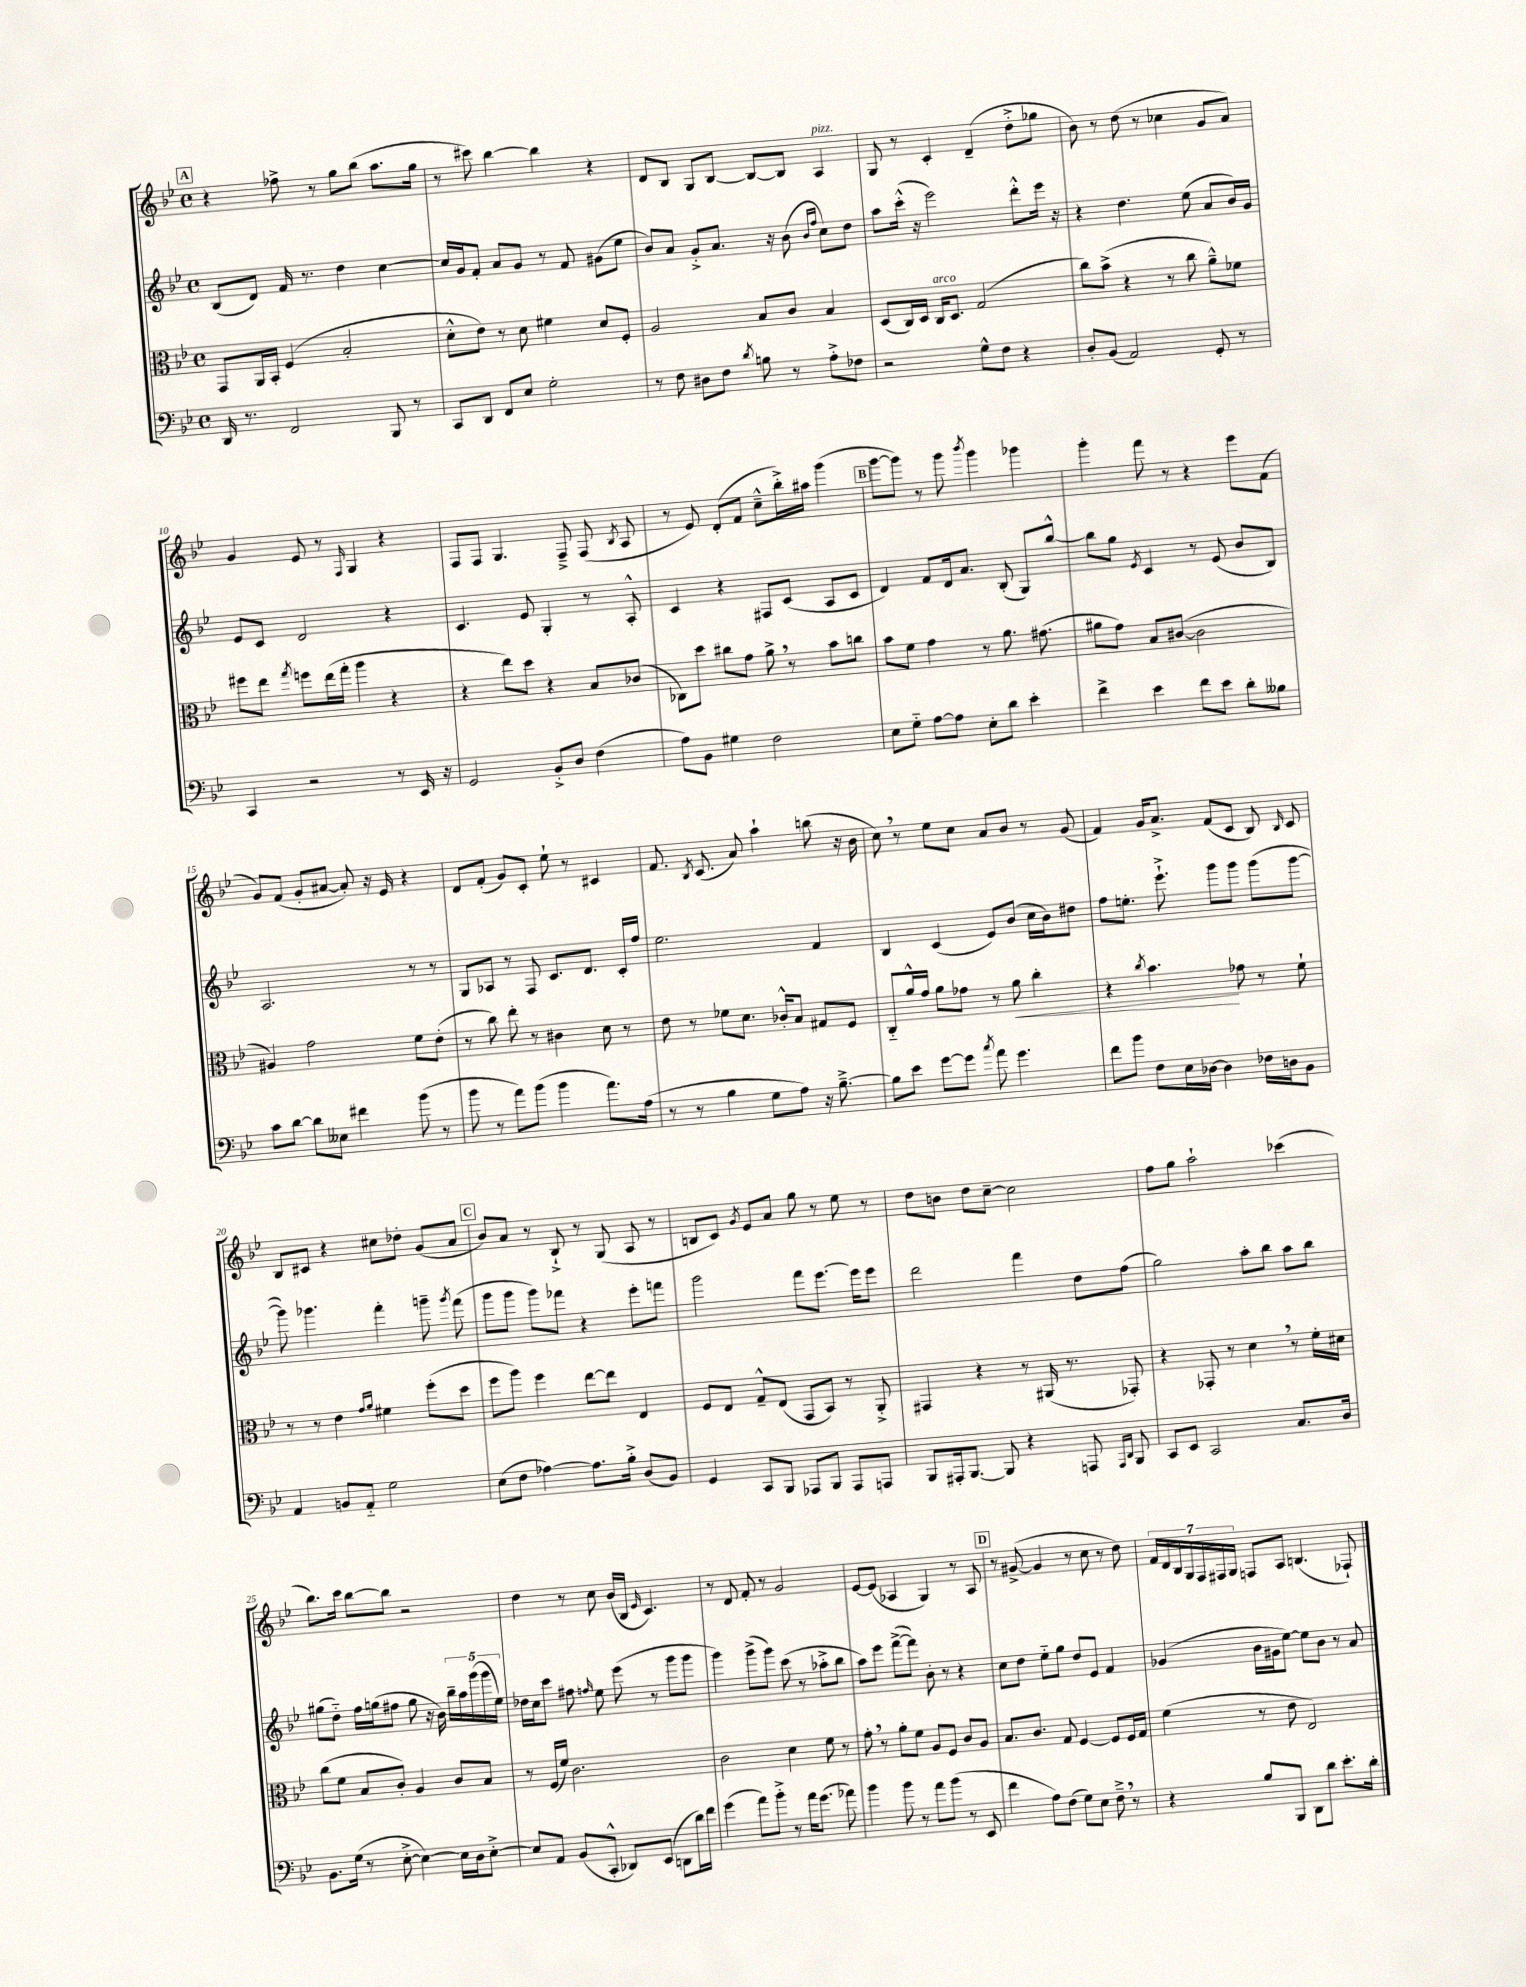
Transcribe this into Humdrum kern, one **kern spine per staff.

**kern	**kern	**kern	**kern
*staff4	*staff3	*staff2	*staff1
*clefF4	*clefC3	*clefG2	*clefG2
*k[b-e-]	*k[b-e-]	*k[b-e-]	*k[b-e-]
*M4/4	*M4/4	*M4/4	*M4/4
*met(c)	*met(c)	*met(c)	*met(c)
16DD	8GG	(8B-	4r
8.r	.	.	.
.	16AA	8d)	.
.	16BB-'	.	.
2FF	(4F	16f	8ff-^
.	.	8.r	.
.	.	.	8r
.	2B-'	4dd	8gg
.	.	.	(8bb-
8BBB-	.	[4cc	8.aa
8r	.	.	.
.	.	.	16gg
=	=	=	=
8CC	8d'^^	16cc]	8r
.	.	16g	.
8DD	8e-)	8f'	8ccc#)
8FF	8r	8a	[4bb-
8E-	8d	8g	.
2G'	4f#	8r	4bb-]
.	.	8f	.
.	8d	(8g#	4r
.	8F'	8ee-	.
=	=	=	=
8r	2A	8b-)	8d
8F	.	8a	8B-
8D#	.	8g'^	8G
8F	.	8.a	[8B-
8qd	.	.	.
8B	8B-	.	8B-_
.	.	16r	.
8r	8c	(8b-	8B-]
.	.	16qqb-	.
.	.	16qqff	.
8A'^	4B-	8cc)	4A
8F-	.	8dd	.
=	=	=	=
2r	(8D	8aa	8G
.	16C)	(16ccc'^^	8r
.	16D	16r	.
.	16C	2eee-)	4c'
.	8.D	.	.
8G^^	(2G	.	(4d~
8F	.	.	.
4r	.	8ddd'^^	8dd'^
.	.	16eee-	8gg-
.	.	16r	.
=	=	=	=
8D'	8cc)	4r	8b-)
(8BB-	(8b-^	.	8r
2AA)	4r	4.dd	(8dd
.	.	.	8r
.	8r	.	4cc-
.	8cc	(8ee-	.
8GG'	8a~^^)	8a	8g
8r	8f-	16b-)	8a)
.	.	16g	.
=	=	=	=
4CC	8ff#	8e-	4g
.	8ee-	8c	.
.	8qgg	.	.
2r	8ff	2d	8e-
.	(16ee-	.	8r
.	16gg'	.	.
.	.	.	16qqF
.	4aa	.	4G
8r	4r	4r	4r
16EE-	.	.	.
16r	.	.	.
=	=	=	=
2GG	4r	4.c	8F
.	.	.	8F
.	8ee-)	.	4.G
.	8dd	8e-	.
8BB-'^	4r	4G'	.
8D	.	.	8F~^
(4F	8B-	8r	(8F
.	.	.	8qB-
.	(8c-	8A'^^	8A
=	=	=	=
8A)	8C-)	4c	8r
8BB-	8dd	.	8e-)
4G#	8cc#	4r	(8d'
.	8g	.	8f
2F	8a^	8F#	8cc~^^
.	8r	(8c	16bb-'^)
.	.	.	16aa#
.	8b-	8A	(4ggg
.	8cc	8c	.
=	=	=	=
8E-	8b-	4d)	[8ggg
8G'~	8f	.	8ggg])
[8A	4g	8f	8r
8A]	.	16d	8ggg
.	.	8.a	.
.	.	.	8qbbb-
8E-'	8r	.	4ggg
8d	8.a	(8B-'	.
4e-'	.	8G)	4ggg-
.	(8.g#	.	.
.	.	[8bb-^^	.
=	=	=	=
4f^	8a#	8bb-]	4ggg'
.	8g)	8gg	.
.	.	8qe-	.
4e-	8B-	4c	8fff
.	([8c#	.	8r
8f	2c#]	8r	4r
8e-	.	(8e-	.
8d'	.	8b-	8eee-
8B--	.	8B-)	(8f
=	=	=	=
8c	4A#)	2.A	8g)
[8d	.	.	(8f
8d]	2g	.	8g'
8E--	.	.	[8a#
4f#	.	.	8a#'])
.	.	.	16r
.	.	.	16e-
(8b-	8f	8r	4r
8r	(8e-'	8r	.
=	=	=	=
8b-	8r	8G	8d
8r	8cc)	8A-	(8f'
8a)	8ee-'	8r	8g)
(8b-	8r	8F	8c'
4b-	4c#	8.c	8ee-`
.	.	.	8r
.	.	8.d	.
8.a)	8d	.	4c#
.	8r	16c'	.
(16A	.	16ff	.
=	=	=	=
8r	8e-	2.ee-	8.f
8r	8r	.	.
.	.	.	8qB-
.	.	.	(8.c
4B-	8f-	.	.
.	8.d	.	8a)
8G	.	.	4aa`
.	16c-'^^	.	.
8A)	8B-	.	.
16r	8G#	4f	(8bb
[8.B-~^	.	.	.
.	8F	.	16r
.	.	.	16b-
=	=	=	=
8B-]	8C'~	4B-	8cc)
8e-	16a^^	.	8r
.	16g	.	.
[8g	8a	(4c	8ee-
8g]	8g-	.	8cc
8qcc	.	.	.
8a	8r	8e-)	8a
4.g	8a	(8b-	8b-
.	4cc'	16cc	8r
.	.	16b-)	.
.	.	8dd#	(8g
=	=	=	=
8f	4r	8ff	4f)
8b-	.	8.ee'	.
.	8qcc	.	.
8F	4.b-	.	16g
.	.	8.eee-`^	8.a^
16E-	.	.	.
[16D-	.	.	.
4D-]	.	8ggg	(8f
.	8g-	8ggg	8c
16F-	8r	(8ggg	8B-)
16D	.	.	.
.	.	.	16qqB-
8BB-	8f`	[8ggg	8c
=	=	=	=
4AA	8r	8ggg])	8B-
.	8r	4.ggg-	8c#
8BB	4e-	.	4r
8AA'~	.	.	.
.	16qqg	.	.
.	16qqa	.	.
2G	4f#	4fff'	8cc#
.	.	.	8dd-'
.	(8ff'	8ggg~	(8g
.	.	8qggg	.
.	8dd	(8fff	8a
=	=	=	=
(8E-	8ff	8ggg	8b-)
8F	8aa)	8ggg	8a
[4A-)	4ff	8ggg)	8r
.	.	8fff-	8B-`^
8.A-]	[8ee-	4r	8r
.	8ee-]	.	(8G
16B-'^	.	.	.
(8D	4E-	8eee-'	8A
8BB-)	.	8fff	8r
=	=	=	=
4GG	8F	2ggg	8B
.	8E-	.	8c)
.	.	.	8qg
8CC	8G~^^	.	8e-
8BBB-	(8E-	.	8a
8AAA-	8GG	8fff	8gg
8BBB-	8BB-)	[8.eee-	8r
8AAA-	8r	.	8ee-
.	.	16eee-]	.
8AAA	8AA'^	8eee-	8r
=	=	=	=
8BBB-	4GG#	2ddd	8dd
16AAA#'	.	.	8b
[8.BBB-	.	.	.
.	4r	.	8dd
8BBB-]	.	.	[8cc~
4r	8r	4fff	2cc]
.	(16AA#	.	.
.	8.r	.	.
8AAA	.	8dd	.
16qqAAA	.	.	.
16qqDD	.	.	.
8BBB-	8GG-')	(8ff	.
=	=	=	=
8CC	4r	2gg)	8ff
8EE-	.	.	8gg
2CC	8GG-'	.	2aa`
.	8r	.	.
.	4d	8aa'	.
.	.	8bb-	.
8.C	8r	8aa	(4ccc-
.	16f'	8bb-	.
16D	16d#	.	.
=	=	=	=
8.BB-	(8cc	(8gg#	8.bb-)
.	8f	8dd'~)	.
(16G	.	.	16ccc
8r	8B-	16ff	[8bb-
.	.	(16gg	.
[8E-'^	8c')	8ff#	8bb-]
4E-_)	4A	8gg	2r
.	.	16r	.
.	.	16b-)	.
16E-]	8c	20bb-~	.
.	.	20aa	.
16D	.	.	.
.	.	(20ggg	.
[8E-'^	8B-	.	.
.	.	20ggg	.
.	.	20ee-)	.
=	=	=	=
8E-]	8r	16dd-	4dd
.	.	16cc	.
8AA	(16F	8ccc	.
.	16f)	.	.
(8BB-	2.c	8ff#	8r
.	.	16qqff	.
8CC'^^	.	8ee-	8cc
8DD-)	.	(8eee-	(16b-
.	.	.	16B-
.	.	.	16qqe-
(8EE-	.	8r	4.c)
8DD	.	8ggg	.
16d)	.	8ggg	.
16f	.	.	.
=	=	=	=
(4g	2c	4ggg)	8r
.	.	.	8d
8a)	.	(8ggg^	8f'
8b-'^	.	8ggg)	8r
8r	4d	(8ccc	2g
16a	.	8r	.
(8.g	.	.	.
.	8f	8aa-'^	.
8a-)	8r	8bb-	.
=	=	=	=
4b-	8g'	8aa)	[8e-
.	8r	8eee-	(8e-]
8b-	8a'	([8fff^	4A-
8r	8f	8fff])	.
8a	8A	8b-'	4G)
(8b-	8F	8r	.
8r	8c	4r	8r
8EE-	8A	.	8A-
=	=	=	=
4f	8.B-	8cc	8r
.	.	8dd	([8g#^
.	8.c	.	.
8A)	.	8ee-'~	4g#]
(8F	8G	8gg	.
8G)	[4F	8dd	8r
8E-	.	8e-	8cc
8F~^	8F]	4f	8r
8r	16F	.	8dd)
.	16G	.	.
=	=	=	=
4r	(4f	(4g-	28f
.	.	.	28d
.	.	.	28B-
.	.	.	28G
.	.	.	28F
.	.	.	28F#
.	.	.	28G
8B-	8r	16b-	8F
.	.	16g#	.
8BBB-	8e-	[8ee-)	8A
8DD	2E-)	8ee-]	(4.B
8d	.	8b-	.
8.e-'	.	8r	.
.	.	8a	8F-`)
16d'	.	.	.
==	==	==	==
*-	*-	*-	*-
